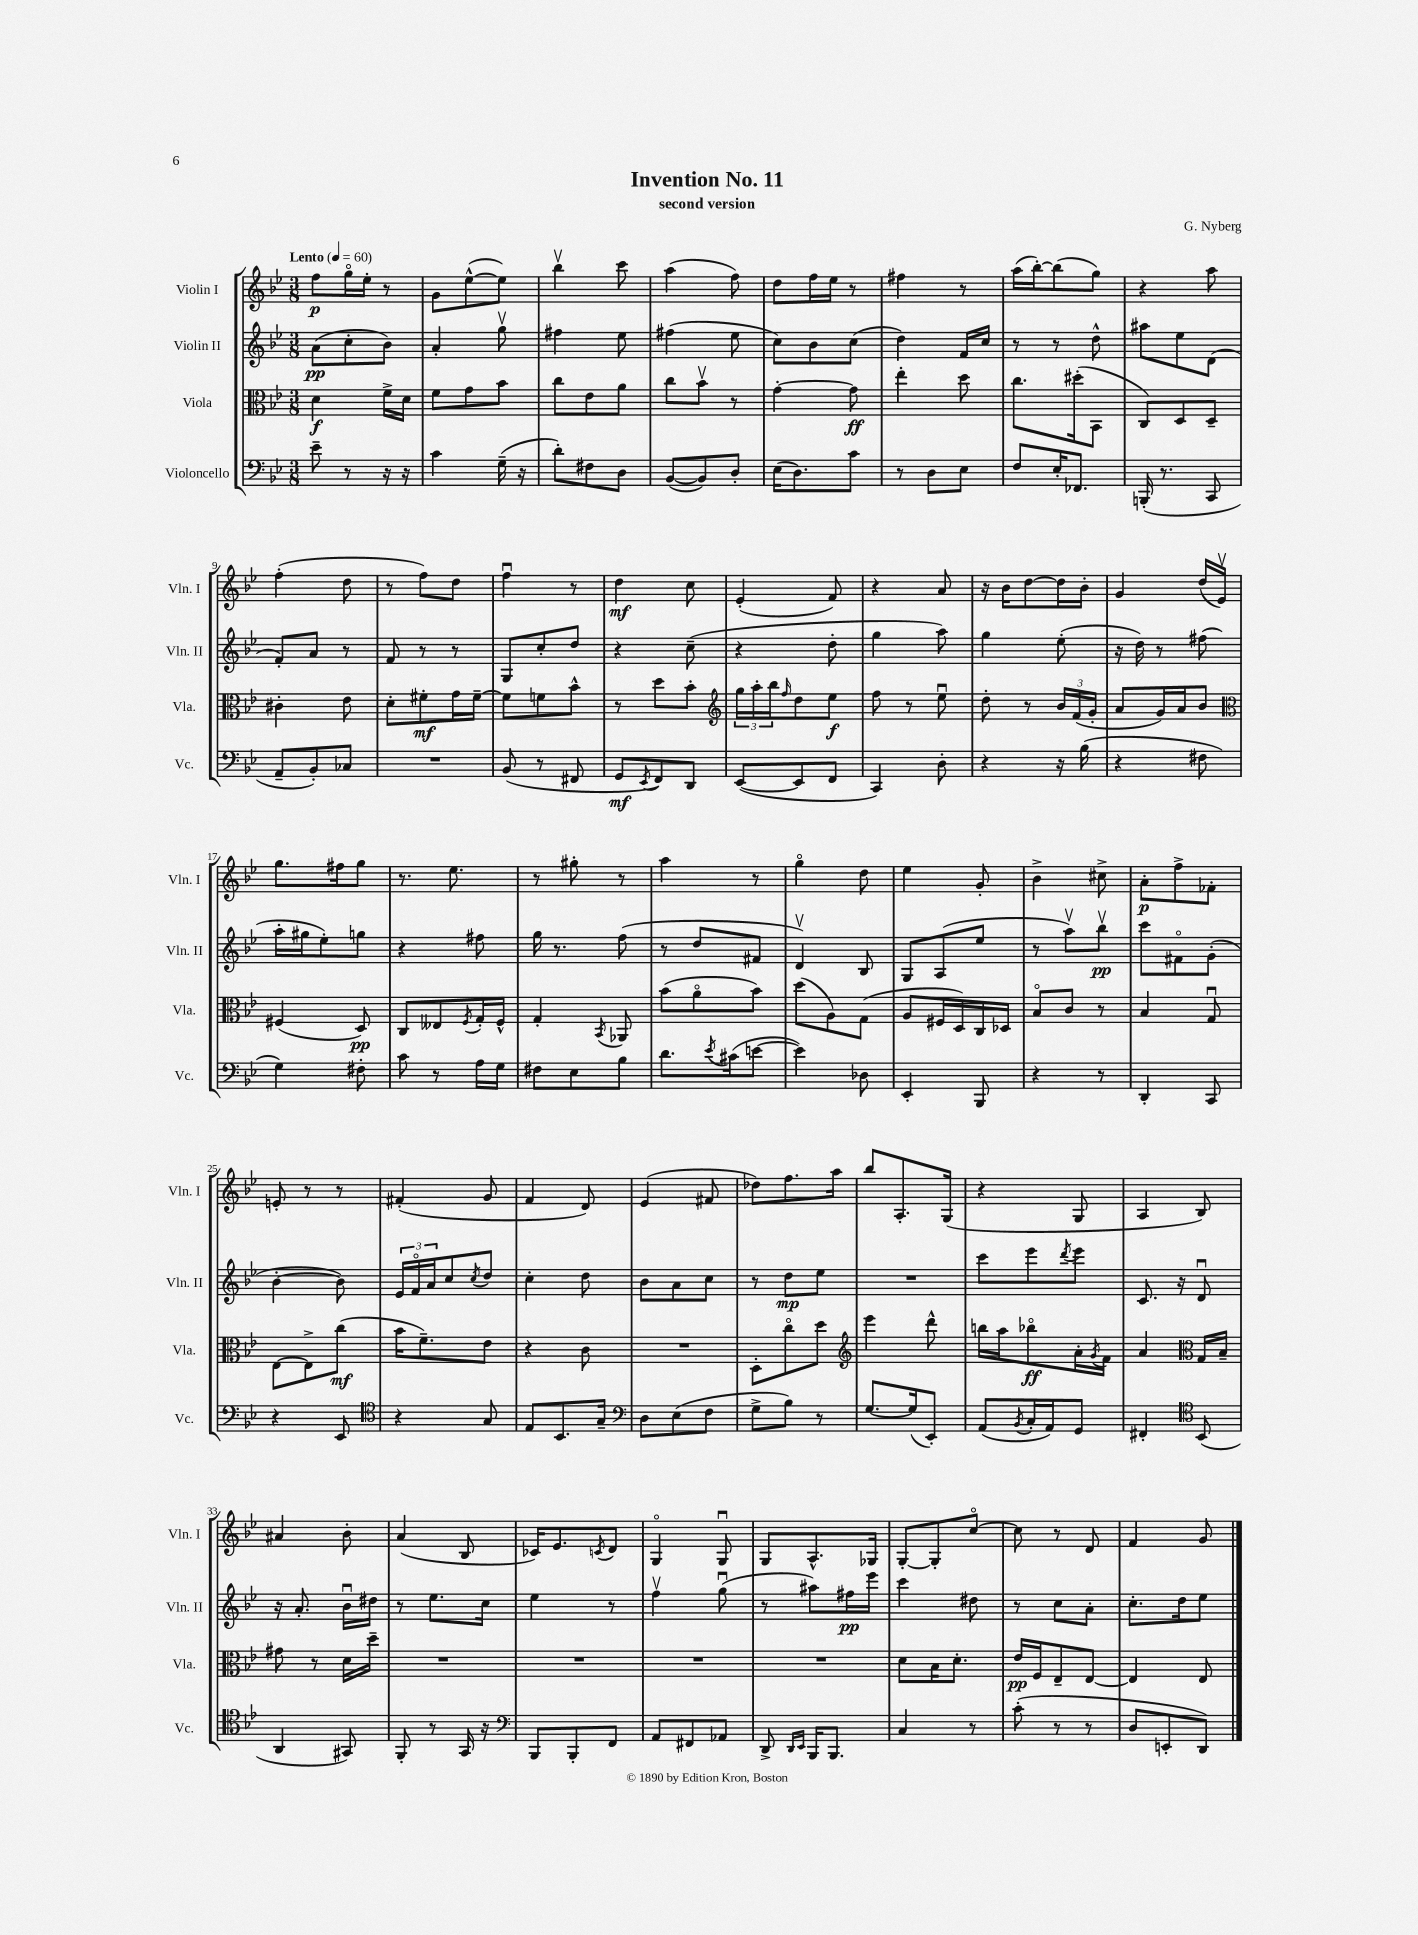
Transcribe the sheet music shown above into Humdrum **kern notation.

**kern	**kern	**kern	**kern
*staff4	*staff3	*staff2	*staff1
*clefF4	*clefC3	*clefG2	*clefG2
*k[b-e-]	*k[b-e-]	*k[b-e-]	*k[b-e-]
*M3/8	*M3/8	*M3/8	*M3/8
*MM60	*MM60	*MM60	*MM60
8e-~	4d	(8a	8ff
8r	.	8cc'	16ggo
.	.	.	16ee-'
16r	16f^	8b-)	8r
16r	16d	.	.
=	=	=	=
4c	8f	4a'	8g
.	8g	.	([8ee-^^
(16G~	8b-	8ggv	8ee-])
16r	.	.	.
=	=	=	=
8d')	8cc	4ff#	4bb-v
8F#	8e-	.	.
8D	8a	8ee-	8ccc
=	=	=	=
([8BB-	8cc	(4ff#	(4aa
8BB-])	8b-v	.	.
8D'	8r	8ee-	8ff)
=	=	=	=
(16E-	[4g'	8cc)	8dd
8.D)	.	.	.
.	.	8b-	16ff
.	.	.	16ee-
8c	8g]	(8cc	8r
=	=	=	=
8r	4ee-'	4dd)	4ff#
8D	.	.	.
8E-	8dd	16f	8r
.	.	16cc	.
=	=	=	=
8F	8.cc	8r	(16aa
.	.	.	[16bb-')
16E-'	.	8r	(8bb-]
8.FF-	(16dd#'	.	.
.	8BB-	8dd^^	8gg)
=	=	=	=
(16BBB'	8C)	8aa#	4r
8.r	.	.	.
.	8D	8ee-	.
8CC	8D~	(8d	8aa
=	=	=	=
8AA~	4c#'	8f')	(4ff'
8BB-')	.	8a	.
8C-	8e-	8r	8dd
=	=	=	=
4.r	8d'	8f	8r
.	8f#'	8r	8ff)
.	16g	8r	8dd
.	[16f#~	.	.
=	=	=	=
(8BB-	8f#]	8G	4ffu
8r	8f	8cc'	.
8FF#	8b-^^	8dd	8r
=	=	=	=
8GG	8r	4r	4dd
8qEE-	.	.	.
8FF)	8dd	.	.
8DD	8b-'	(8cc~	8cc
=	=	=	=
*	*clefG2	*	*
([8EE-	24gg	4r	(4e-'
.	24aa'	.	.
.	24bb-	.	.
.	16qqff	.	.
8EE-]	8dd	.	.
8FF	8ee-	8dd'	8f)
=	=	=	=
4CC)	8ff	4gg	4r
.	8r	.	.
8D'	8ee-u	8aa)	8a
=	=	=	=
4r	8dd'	4gg	16r
.	.	.	16b-
.	8r	.	[8dd
16r	24b-	(8ee-'	16dd]
.	(24f	.	.
(16B-	.	.	16b-'
.	24g'	.	.
=	=	=	=
4r	8a	16r	4g
.	.	16dd)	.
.	16g)	8r	.
.	16a	.	.
8F#	8b-	(8ff#	(16dd
.	.	.	16e-v)
=	=	=	=
*	*clefC3	*	*
4G)	(4F#	16aa'	8.gg
.	.	16gg#	.
.	.	8ee-')	.
.	.	.	16ff#
8F#'	8D)	8gg	8gg
=	=	=	=
8c	8C	4r	8.r
8r	8E--	.	.
.	.	.	8.ee-
.	8qF	.	.
16A	16G'	8ff#	.
16G	16F^^	.	.
=	=	=	=
8F#	4G'	16gg	8r
.	.	8.r	.
8E-	.	.	8gg#'
.	8qBB-	.	.
8B-	8AA-	(8ff	8r
=	=	=	=
8.d	(8b-	8r	4aa
.	8ao	8dd	.
8qe-	.	.	.
(16c#	.	.	.
[8e	8b-)	8f#	8r
=	=	=	=
4e])	(8dd	4dv)	4ggo
.	8A)	.	.
8D-	(8G	8B-	8dd
=	=	=	=
4EE-'	8A	8G	4ee-
.	16F#	(8A	.
.	16D)	.	.
8BBB-	16C	8ee-	8g'
.	16D-	.	.
=	=	=	=
4r	8B-o	8r	4b-^
.	8c	8aav)	.
8r	8r	8bb-v	8cc#^
=	=	=	=
4DD'	4B-	8ccc	8a'
.	.	8f#o	8ff^
8CC	8Gu	(8g'	8f-'
=	=	=	=
4r	[8E-	[4b-'	8e'
.	8E-^]	.	8r
8EE-	(8cc	8b-])	8r
=	=	=	=
*clefC4	*	*	*
4r	16b-	24e-	(4f#'
.	.	24fo	.
.	8.f~)	.	.
.	.	24a	.
.	.	8cc	.
.	.	8qcc	.
8G	8e-	8dd	8g
=	=	=	=
8E-	4r	4cc'	4f
8.BB-	.	.	.
.	8c	8dd	8d)
16G~	.	.	.
=	=	=	=
*clefF4	*	*	*
8D	4.r	8b-	(4e-
(8E-	.	8a	.
8F	.	8cc	8f#
=	=	=	=
8G^	8D'	8r	8dd-)
8B-)	8cco	8dd	8.ff
8r	8dd	8ee-	.
.	.	.	16aa
=	=	=	=
*	*clefG2	*	*
[8.G	4eee-	4.r	8bb-
.	.	.	8.A'
(16G]	.	.	.
8EE-')	8ddd^^	.	.
.	.	.	(16G
=	=	=	=
(8AA	16bb	8ccc	4r
.	16aa	.	.
8qBB-	.	.	.
16C'	8bb-o	8eee-	.
16AA)	.	.	.
.	.	8qddd	.
8GG	16a'	8eee-	8G
.	8qg	.	.
.	16f	.	.
=	=	=	=
4FF#'	4a	8.c	4A
.	.	16r	.
*clefC4	*clefC3	*	*
(8BB-	16G	8du	8B-)
.	16B-~	.	.
=	=	=	=
4AA	8g#	16r	4a#
.	.	8.a'	.
.	8r	.	.
8GG#)	16d	16b-u	8b-'
.	16dd~	16dd#	.
=	=	=	=
8FF'	4.r	8r	(4a
8r	.	8.ee-	.
16GG	.	.	8B-
16r	.	16cc	.
=	=	=	=
*clefF4	*	*	*
8BBB-	4.r	4ee-	16c-)
.	.	.	8.e-
8BBB-'	.	.	.
.	.	.	8qc
8FF	.	8r	8d
=	=	=	=
8AA	4.r	4ffv	4Go
8FF#	.	.	.
8AA-	.	(8ggu	8Gu
=	=	=	=
8DD^	4.r	8r	8G
16qqDD	.	.	.
16qqEE-	.	.	.
16BBB-	.	8aa#)	8.A^^
8.BBB-	.	.	.
.	.	16ff#	.
.	.	16eee-	16G-
=	=	=	=
4C	8d	4ccc	[8G'
.	16B-	.	8G']
.	8.d'	.	.
8r	.	8dd#	[8cco
=	=	=	=
(8c'	16e-	8r	8cc]
.	16F	.	.
8r	8E-~	8cc	8r
8r	[8E-	8a'	8d
=	=	=	=
8D	4E-]	8.cc'	4f
8EE'	.	.	.
.	.	16dd	.
8DD)	8E-	8ee-	8g
==	==	==	==
*-	*-	*-	*-
